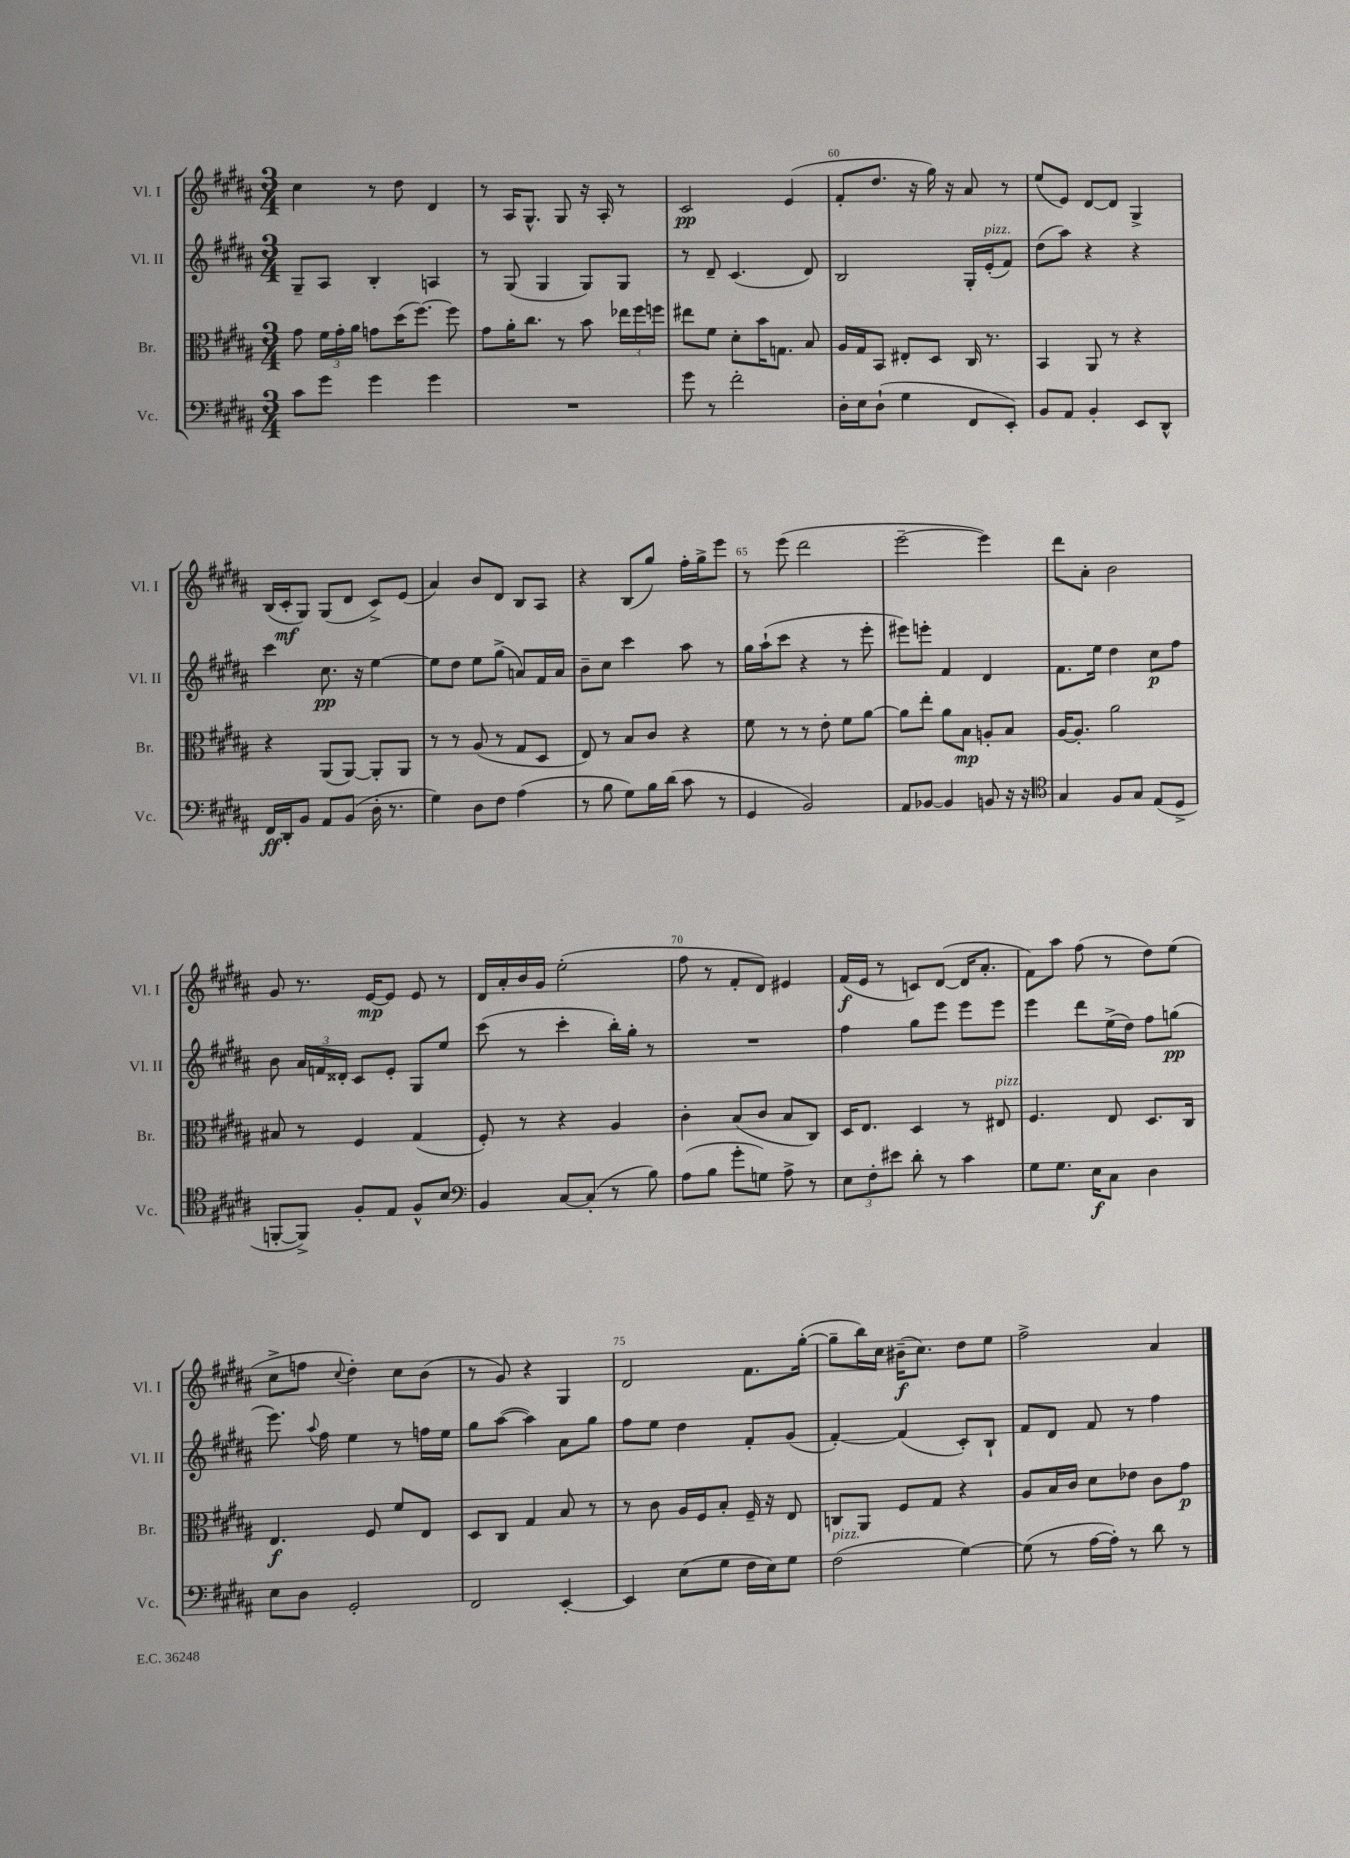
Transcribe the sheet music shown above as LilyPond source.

<<
\new StaffGroup <<
\new Staff = "s0" \with { instrumentName = "Vl. I" shortInstrumentName = "Vl. I" } {
    \clef treble \key b \major \numericTimeSignature \time 3/4
    \autoBeamOff cis''4 r8 dis''8 dis'4 |
    r8 ais16[ gis8.]-^ gis8 r16 ais16-. r8 |
    cis'2\pp e'4( |
    fis'8[-. dis''8.] r16 gis''16) r16 ais'8 r8 |
    e''8[( e'8]) dis'8[~ dis'8] gis4-> |
    b16[( cis'16-.\mf gis8]) gis8[( dis'8] cis'8[->) e'8]( |
    ais'4) b'8[ dis'8] b8[ ais8] |
    r4 b8[( gis''8]) fis''16[-. gis''16-> e'''8] |
    r8 e'''8( dis'''2 |
    e'''2~-- e'''4) |
    dis'''8[ ais'8]-. b'2 |
    gis'8 r8. e'16[~\mp e'8] e'8 r8 |
    dis'16[ ais'16-. b'16 gis'16] e''2-.( |
    fis''8 r8 fis'8[-. dis'8]) eis'4 |
    fis'16[\f( e'16] r8 c'8[) dis'8]~( dis'16[ ais'8.]-. |
    fis'8[) ais''8] fis''8( r8 dis''8[) e''8]( |
    cis''8[-> f''8] \appoggiatura { cis''8 } dis''4-.) cis''8[ b'8]( |
    r8 gis'8) r4 gis4 |
    dis'2 fis'8.[ gis''16]~-.( |
    gis''8[-- b''16) cis''16] bis'16[--\f( cis''8.]) dis''8[ e''8] |
    fis''2-> ais'4 \bar "|." |
}
\new Staff = "s1" \with { instrumentName = "Vl. II" shortInstrumentName = "Vl. II" } {
    \clef treble \key b \major \numericTimeSignature \time 3/4
    \autoBeamOff gis8[-- ais8] b4-. a4 |
    r8 gis8( gis4 gis8[) gis8] |
    r8 dis'8-- cis'4.( dis'8) |
    b2 gis16[-. e'16-.^\markup { \italic "pizz." }( fis'8]) |
    dis''8[( ais''8]) r4 r4 |
    cis'''4 cis''8.\pp r16 e''4~ |
    e''8[ dis''8] e''8[ gis''8]->( a'8[) fis'16 a'16] |
    b'8[-- cis''8] cis'''4 ais''8 r8 |
    gis''16[ ais''16-!( cis'''8] r4 r8 e'''8-. |
    eis'''8[) e'''8]-. fis'4 dis'4 |
    fis'8.[ e''16] dis''4 cis''8[\p fis''8] |
    b'8 \tuplet 3/2 { ais'16[ f'16 disis'16]-. } cis'8[ e'8]-. gis8[ e''8] |
    cis'''8( r8 cis'''4-. b''16[-.) gis''16]-. r8 |
    R2. |
    fis''4 gis''8[ e'''8] e'''8[ e'''8] |
    e'''4 dis'''8[ e''16->( dis''16]) fis''8[ g''8]\pp( |
    e'''8.) \appoggiatura { ais''8 } fis''16 e''4 r8 f''16[ e''16] |
    gis''8[ ais''8]~( ais''4) ais'8[ gis''8] |
    fis''8[ e''8] dis''4 fis'8[-. gis'8]( |
    fis'4~-.) fis'4( cis'8[-.) b8]-! |
    fis'8[ dis'8] fis'8 r8 fis''4 \bar "|." |
}
\new Staff = "s2" \with { instrumentName = "Br." shortInstrumentName = "Br." } {
    \clef alto \key b \major \numericTimeSignature \time 3/4
    \autoBeamOff gis'8 \tuplet 3/2 { fis'16[ gis'16-. ais'16] } g'8[ dis''16( fis''8.]~) fis''8 |
    gis'8[ ais'16-. cis''8.] r8 b'8 \tuplet 3/2 { ees''16[ fis''16 f''16] } |
    eis''8[ fis'8] dis'8[-. b'16 g8.] b8 |
    ais16[ gis16 b,8] eis8[-. dis8] cis16 r8. |
    b,4 ais,8 r8 r4 |
    r4 ais,8[( ais,8]~) ais,8[-. ais,8] |
    r8 r8 ais8( r8 gis8[ dis8] |
    e8) r8 b8[ cis'8] r4 |
    fis'8 r8 r8 e'8-. fis'8[ ais'8]~ |
    ais'8[ e''8]-. ais'8[ b8]\mp a8[-. b8] |
    ais16[~ ais8.]-. ais'2 |
    bis8 r8 fis4 gis4( |
    fis8-.) r8 r4 ais4 |
    cis'4-. b8[( cis'8] b8[ cis8]) |
    dis16[ e8.] dis4 r8 eis8^\markup { \italic "pizz." } |
    fis4. e8 dis8.[ cis16] |
    e4.\f fis8 fis'8[ e8] |
    dis8[ cis8] gis4 b8 r8 |
    r8 cis'8 ais16[ fis16 b8]-. fis16-- r16 e8 |
    c8[ ais,8] fis8[ gis8] r4 |
    ais8[ b16 cis'16] dis'8[ ees'8] cis'8[ gis'8]\p \bar "|." |
}
\new Staff = "s3" \with { instrumentName = "Vc." shortInstrumentName = "Vc." } {
    \clef bass \key b \major \numericTimeSignature \time 3/4
    \autoBeamOff cis'8[ gis'8] gis'4 gis'4 |
    R2. |
    gis'8 r8 fis'2-. |
    dis16[-. e16 dis8]-!( gis4 fis,8[ e,8]-.) |
    b,8[ ais,8] b,4-. e,8[ dis,8]-^ |
    fis,16[\ff dis,16-. b,8] ais,8[ b,8]( dis16-. r8. |
    gis4) dis8[ fis8] ais4( |
    r8 b8 gis8[) b16 dis'16]( cis'8 r8 |
    gis,4 b,2) |
    ais,8[ bes,8]~ bes,4 b,8 r16 r16 |
    \clef tenor gis4 fis8[ gis8] e8[( dis8]-> |
    f,8[~-. f,8]->) fis8[-. e8] fis8[-^ b8] |
    \clef bass b,4 cis8[~ cis8]-.( r8 b8) |
    ais8[( b8] gis'8[-. g8]) ais8-> r8 |
    \tuplet 3/2 { e8[ fis8-. eis'8] } dis'8-. r8 cis'4 |
    gis8[ gis8.] e16[\f cis8] dis4 |
    e8[ dis8] gis,2-. |
    fis,2 e,4~-. |
    e,4 e8[( gis8] fis16[ e16) gis8] |
    fis2^\markup { \italic "pizz." }( gis4~) |
    gis8( r8 ais16[~ ais16]-.) r8 dis'8 r8 \bar "|." |
}
>>
>>
\layout { \context { \Score currentBarNumber = #57 \override BarNumber.break-visibility = ##(#f #t #t) barNumberVisibility = #(every-nth-bar-number-visible 5) } }
